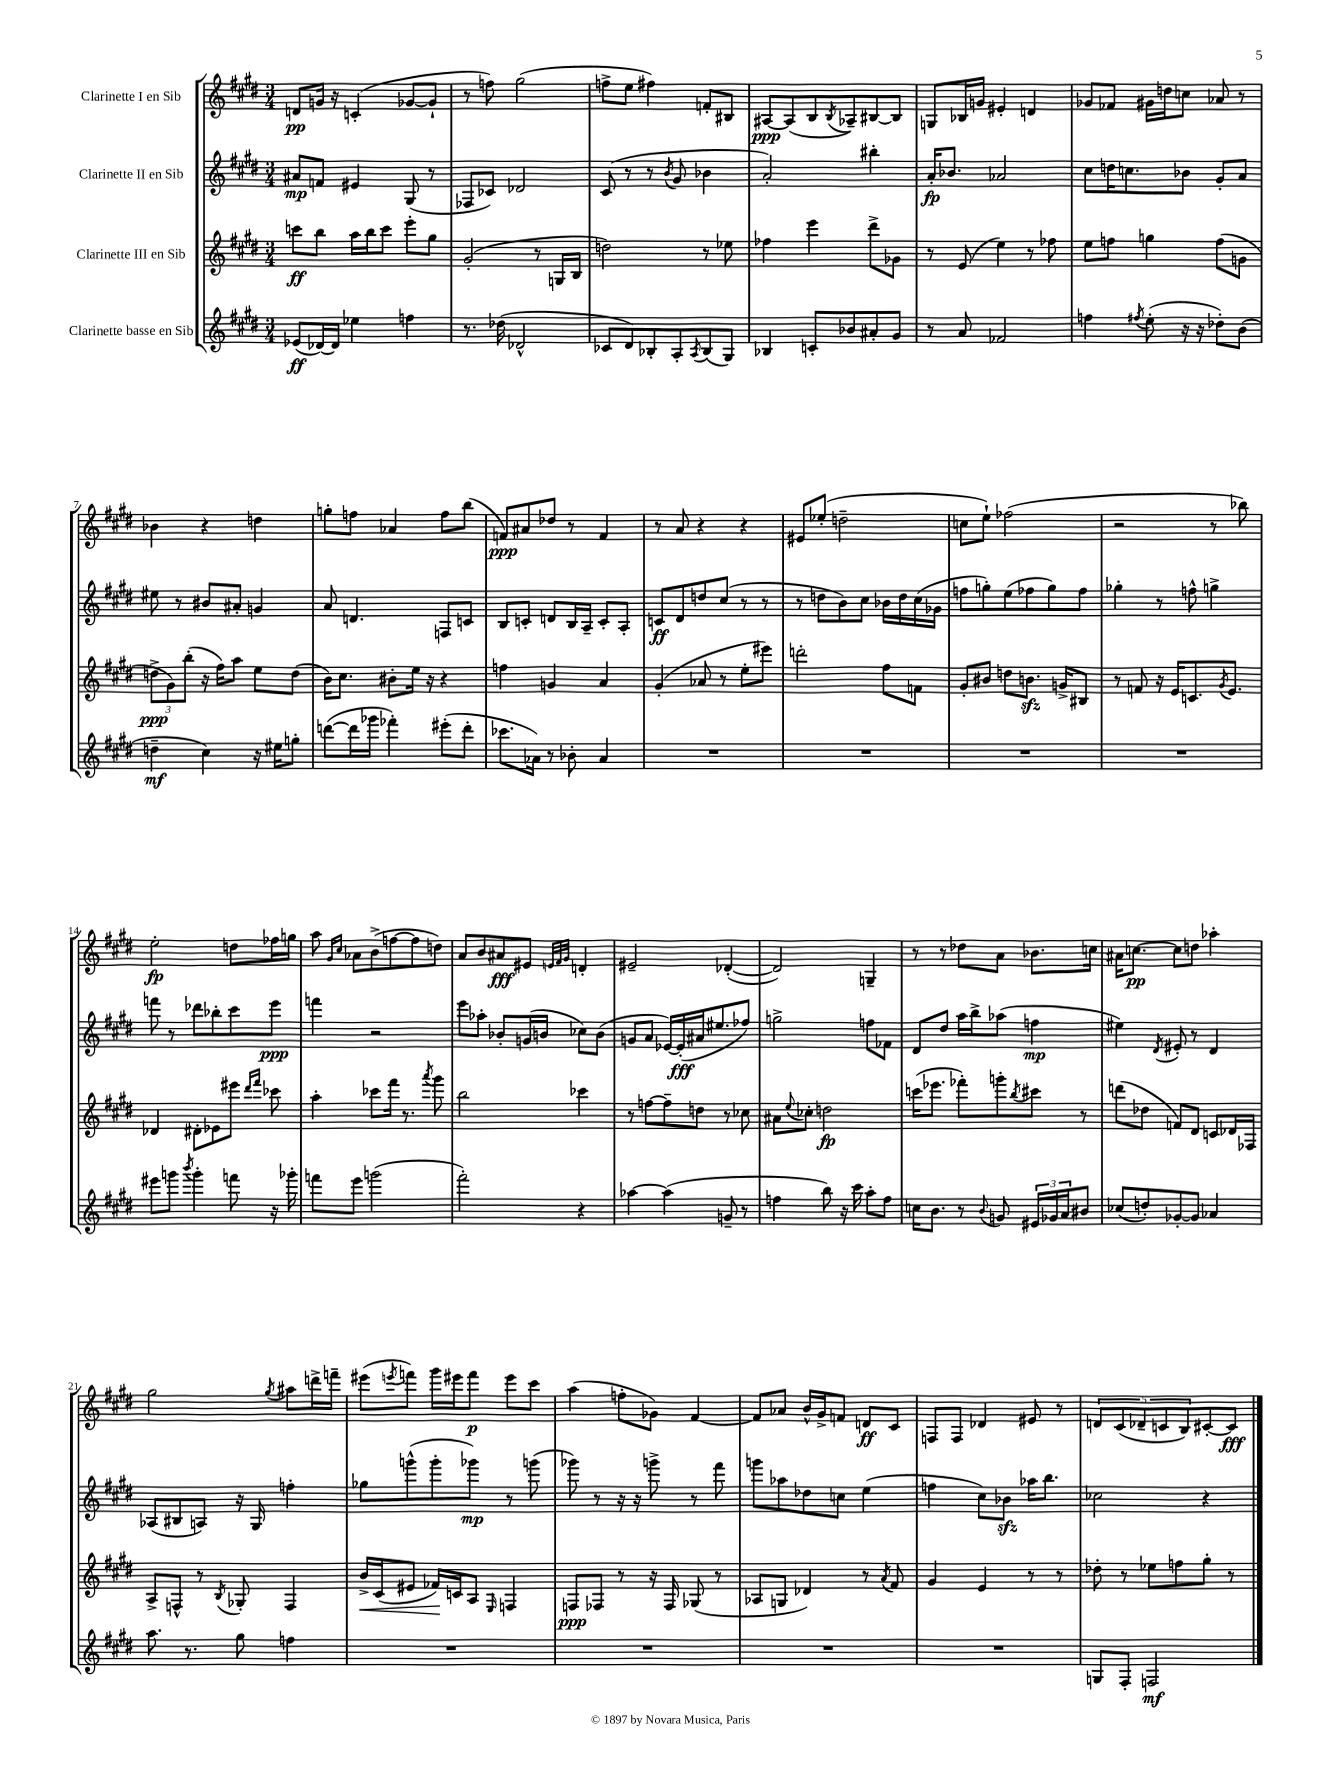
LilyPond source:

<<
\new StaffGroup <<
\new Staff = "s0" \with { instrumentName = "Clarinette I en Sib" } {
    \clef treble \key e \major \numericTimeSignature \time 3/4
    d'8\pp g'16 r16 c'4-.( ges'8~ ges'8-! |
    r8 f''8) gis''2( |
    f''8-> e''8 fis''4) f'8-. bis8 |
    ais8~\ppp ais8( b8 \acciaccatura { b8 } aes8--) bis8~ bis8 |
    g8 bes16 g'16 eis'4-. d'4 |
    ges'8 fes'8 gis'16 d''16 c''8 aes'8 r8 |
    bes'4 r4 d''4 |
    g''8-. f''8 aes'4 f''8 b''8( |
    f'8\ppp) ais'8 des''8 r8 f'4 |
    r8 a'8 r4 r4 |
    eis'8 ees''8-.( d''2-- |
    c''8 e''8-!) fes''2( |
    r2 r8 bes''8) |
    e''2-.\fp d''8 fes''16 g''16 |
    a''8 \grace { gis'16 cis''16 } aes'8 b'8->( f''8~ f''8 d''8) |
    a'8 b'8 ais'8\fff eis'8 \grace { e'32 fis'32 gis'32 } d'4-. |
    eis'2-- des'4~-.( |
    des'2) g4-- |
    r8 r8 des''8 a'8 bes'8. c''16 |
    ais'16 c''8.~\pp c''8 d''8 aes''4-. |
    gis''2 \acciaccatura { gis''8 } ais''8 d'''16-> f'''16-- |
    eis'''8( \acciaccatura { e'''8 } f'''8) gis'''16 eis'''16 f'''8\p eis'''8 cis'''8 |
    a''4( f''8-. ges'8) fis'4~ |
    fis'8 aes'8 b'16-^ gis'16-> f'8 d'8\ff cis'8 |
    f8 f8 des'4 eis'8 r8 |
    \tuplet 5/4 { d'8 cis'8( des'8-- c'8 b8) } cis'8~-. cis'8\fff \bar "|." |
}
\new Staff = "s1" \with { instrumentName = "Clarinette II en Sib" } {
    \clef treble \key e \major \numericTimeSignature \time 3/4
    ais'8\mp f'8 eis'4 gis8( r8 |
    fes8 ces'8) des'2 |
    cis'8( r8 r8 \acciaccatura { b'8 } gis'8 bes'4 |
    a'2-.) bis''4-. |
    a'16-.\fp bes'8. aes'2 |
    cis''8 d''16 c''8. bes'8 gis'8-. a'8 |
    eis''8 r8 bis'8 ais'8-. g'4 |
    a'8 d'4. f8 c'8 |
    b8 c'8-. d'8 b16 a16-- c'8-. a8-. |
    c'8\ff dis'8 d''8 cis''8( r8 r8 |
    r8 d''8 b'8) cis''8 bes'16 d''16 cis''16( ges'16 |
    f''8 g''8-.) e''8( fes''8 g''8) fes''8 |
    ges''4-. r8 f''8-^ g''4-> |
    f'''8 r8 des'''8 bes''8-. cis'''8 e'''8\ppp |
    f'''4 r2 |
    e'''8 aes''8-. bes'8-. g'16( b'16 ces''8) b'8( |
    g'8 a'8 ees'16~) ees'16-.\fff( ais'16 eis''8. fes''8) |
    g''2-> f''8 fes'8 |
    dis'8 dis''8 a''16 b''16-> aes''8( f''4\mp |
    eis''4) \acciaccatura { dis'8 } eis'8-. r8 dis'4 |
    aes8( bis8 a8) r16 gis16 f''4-. |
    ges''8 g'''8-^( g'''8-. ges'''8\mp) r8 g'''8( |
    ges'''8) r8 r16 r16 g'''8-> r8 fis'''8 |
    g'''8 aes''8 des''8 c''8 e''4( |
    f''4 cis''8) bes'8\sfz aes''16 b''8. |
    ces''2 r4 \bar "|." |
}
\new Staff = "s2" \with { instrumentName = "Clarinette III en Sib" } {
    \clef treble \key e \major \numericTimeSignature \time 3/4
    c'''8\ff b''8 a''16 b''16 c'''8 e'''8-. gis''8 |
    gis'2-.( r8 g16 b16 |
    d''2) r8 ees''8 |
    fes''4 e'''4 dis'''8-> ges'8 |
    r8 e'8( e''4) r8 fes''8 |
    e''8 f''8 g''4 f''8( g'8 |
    \tuplet 3/2 { d''8->\ppp gis'8) b''8-.( } r16 fis''16) a''8 e''8 d''8( |
    b'16) cis''8. bis'8-. e''16 r16 r4 |
    f''4 g'4 a'4 |
    gis'4-.( aes'8 r8 e''8-. eis'''8) |
    d'''2-. fis''8 f'8 |
    gis'8-. bis'8 d''8 b'8.\sfz g'16-> bis8 |
    r8 f'8 r16 e'16 c'8. \acciaccatura { gis'8 } e'8. |
    des'4 dis'8-. ees'8 eis'''8 \grace { dis'''16 fis'''16 } ces'''8 |
    a''4-. ces'''8 fis'''16 r8. \acciaccatura { a'''8 } gis'''8 |
    b''2 ces'''4 |
    r8 f''8~ f''8-- d''8 r8 ces''8 |
    ais'8 \appoggiatura { e''8 } ces''8-. d''2\fp |
    c'''16( ees'''8. fes'''8-.) g'''8-. \acciaccatura { b''8 } cis'''8 r8 |
    d'''8( des''8 f'8) dis'8 c'8 des'16 fes16 |
    a8-> f8-^ r8 \acciaccatura { b8 } ges8-. f4 |
    b'16->\< cis'16( eis'8 fes'16\!) c'16 a8 \grace { e16 } f4 |
    f8\ppp fes8 r8 r16 fes16 ges8( r8 |
    aes8 g8 des'4) r8 \acciaccatura { a'8 } fis'8 |
    gis'4 e'4 r8 r8 |
    des''8-. r8 ees''8 f''8 gis''8-. r8 \bar "|." |
}
\new Staff = "s3" \with { instrumentName = "Clarinette basse en Sib" } {
    \clef treble \key e \major \numericTimeSignature \time 3/4
    ees'8\ff( des'16~) des'16 ees''4 f''4 |
    r8. des''16( des'2-^ |
    ces'8 dis'8) bes8-. a8-. \acciaccatura { a8 } bes8( gis8) |
    bes4 c'8-. bes'8 ais'8-. gis'8 |
    r8 a'8 fes'2 |
    f''4 \acciaccatura { fis''8 } e''8-.( r16 r16 des''8-.) b'8( |
    d''4--\mf cis''4) r16 eis''16 g''8-. |
    d'''8~( d'''16 ges'''16 fes'''4-.) eis'''8-.( d'''8-. |
    ces'''8. aes'16) r8 bes'8-. aes'4 |
    R2. |
    R2. |
    R2. |
    R2. |
    eis'''8 g'''8 \acciaccatura { b'''8 } g'''4-. f'''8 r16 ges'''16-. |
    f'''8 e'''8 g'''2( |
    fis'''2-.) r4 |
    aes''4~ aes''4( g'8-- r8 |
    f''4 b''8) r16 cis'''16 a''8-. f''8 |
    c''16 b'8. r8 \appoggiatura { b'8 } g'8 \tuplet 3/2 { eis'16 ges'16 a'16 } bis'8 |
    ces''8( d''8-.) ges'8~-. ges'8 aes'4 |
    a''8. r8. gis''8 f''4 |
    R2. |
    R2. |
    R2. |
    R2. |
    g8 fis8-. f2\mf \bar "|." |
}
>>
>>
